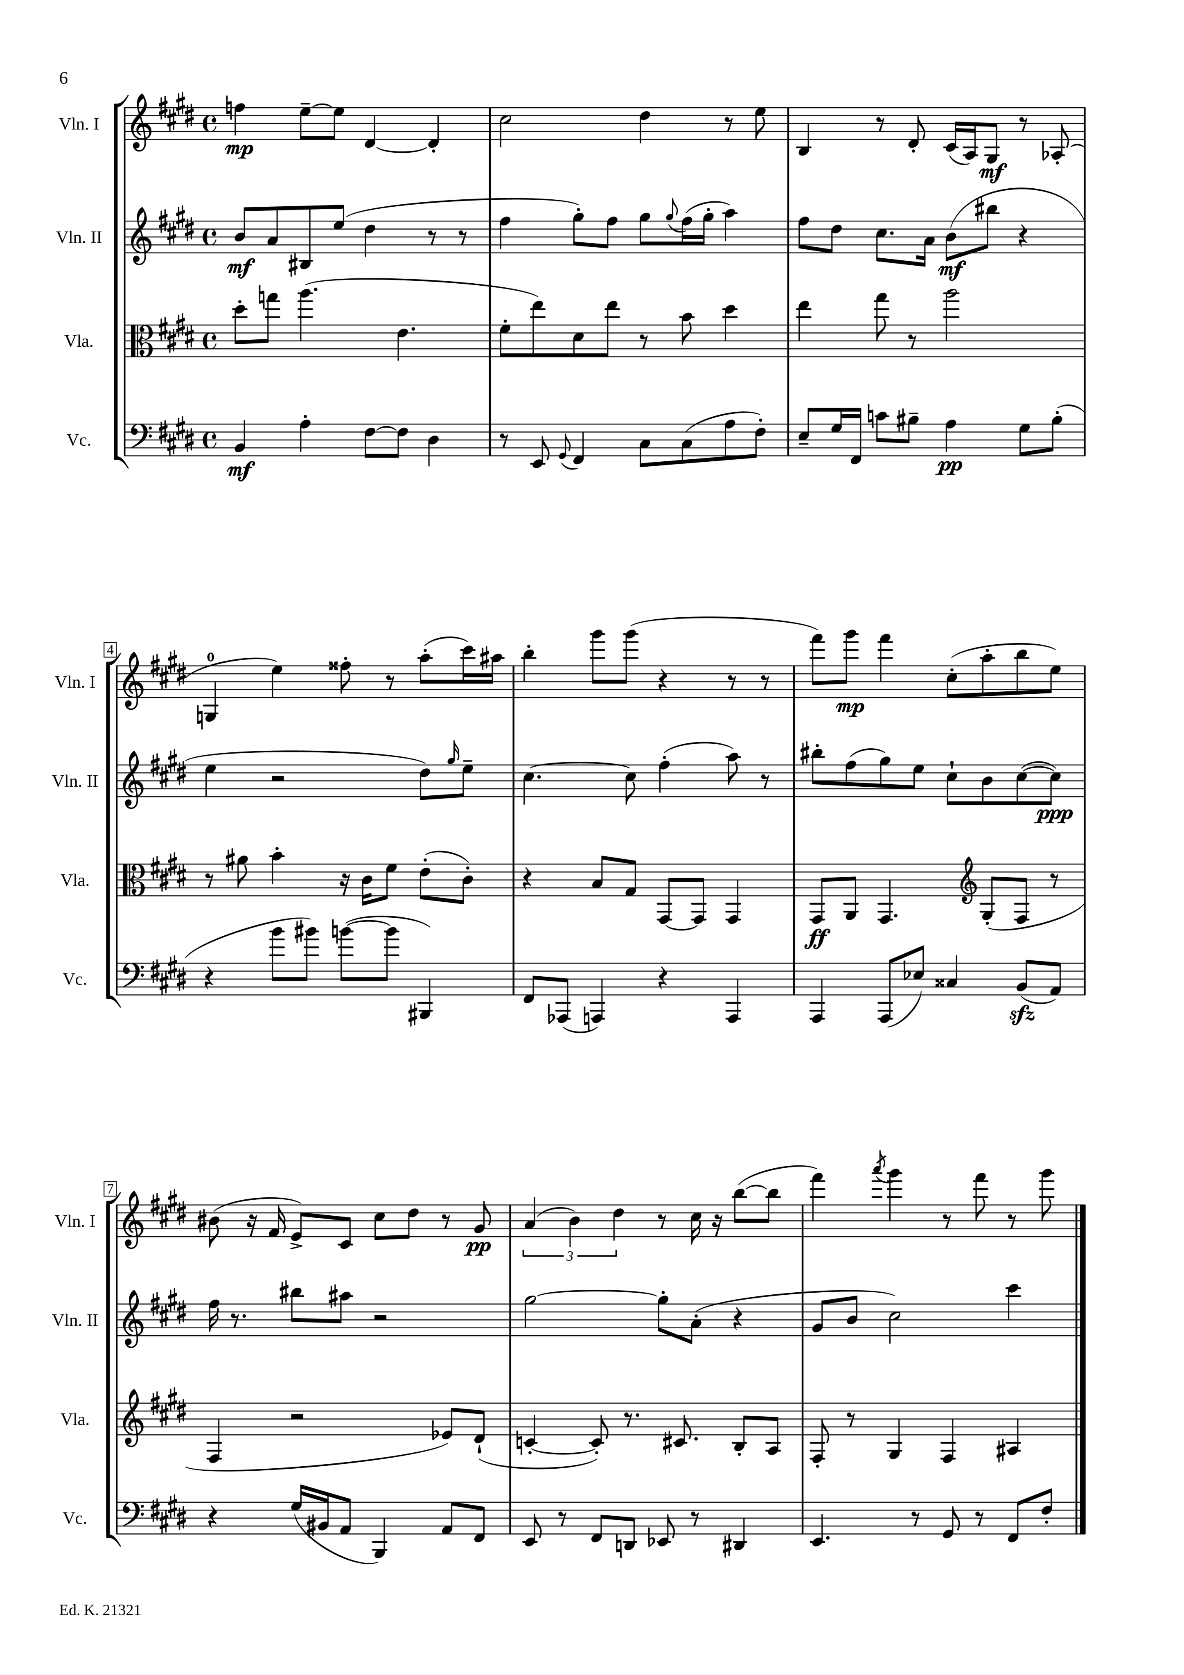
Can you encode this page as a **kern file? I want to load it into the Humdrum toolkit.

**kern	**kern	**kern	**kern
*staff4	*staff3	*staff2	*staff1
*clefF4	*clefC3	*clefG2	*clefG2
*k[f#c#g#d#]	*k[f#c#g#d#]	*k[f#c#g#d#]	*k[f#c#g#d#]
*M4/4	*M4/4	*M4/4	*M4/4
*met(c)	*met(c)	*met(c)	*met(c)
4BB	8dd#'	8b	4ff
.	8gg	8a	.
4A'	(4.aa	8B#	[8ee~
.	.	(8ee	8ee]
[8F#	.	4dd#	[4d#
8F#]	4.e	.	.
4D#	.	8r	4d#']
.	.	8r	.
=	=	=	=
8r	8f#'	4ff#	2cc#
8EE	8ee)	.	.
8qqGG#	.	.	.
4FF#	8d#	8gg#')	.
.	8ee	8ff#	.
8C#	8r	8gg#	4dd#
.	.	8qqgg#	.
(8C#	8b	(16ff#	.
.	.	16gg#'	.
8A	4dd#	4aa)	8r
8F#')	.	.	8ee
=	=	=	=
8E~	4ee	8ff#	4B
16G#	.	8dd#	.
16FF#	.	.	.
8c	8gg#	8.cc#	8r
8B#~	8r	.	8d#'
.	.	16a	.
4A	2aa	(8b	(16c#
.	.	.	16A)
.	.	8bb#	8G#
8G#	.	4r	8r
(8B#'	.	.	(8A-'
=	=	=	=
4r	8r	4ee	4G
.	8a#	.	.
8b	4b'	2r	4ee)
8b#)	.	.	.
([8b	16r	.	8ff##'
.	16c#	.	.
8b]	8f#	.	8r
4BBB#)	(8e'	8dd#)	(8aa'
.	.	16qqgg#	.
.	8c#')	8ee~	16ccc#)
.	.	.	16aa#
=	=	=	=
8FF#	4r	[4.cc#	4bb'
(8AAA-	.	.	.
4AAA)	8B	.	8ggg#
.	8G#	8cc#]	(8ggg#
4r	[8GG#	(4ff#'	4r
.	8GG#]	.	.
4AAA	4GG#	8aa)	8r
.	.	8r	8r
=	=	=	=
4AAA	8GG#	8bb#'	8fff#)
.	8AA	(8ff#	8ggg#
(8AAA	4.GG#	8gg#)	4fff#
8E-)	.	8ee	.
4C##	.	8cc#`	(8cc#'
*	*clefG2	*	*
.	(8G#'	8b	8aa'
(8BB	8F#	([8cc#	8bb
8AA)	8r	8cc#])	8ee)
=	=	=	=
4r	4F#	16ff#	(8b#
.	.	8.r	.
.	.	.	16r
.	.	.	16f#
(16G#	2r	8bb#	8e^)
16BB#	.	.	.
8AA	.	8aa#	8c#
4BBB)	.	2r	8cc#
.	.	.	8dd#
8AA	8e-)	.	8r
8FF#	(8d#`	.	8g#
=	=	=	=
8EE	[4c'	[2gg#	(6a
8r	.	.	.
.	.	.	6b)
8FF#	8c'])	.	.
.	.	.	6dd#
8DD	8.r	.	.
8EE-	.	8gg#']	8r
.	8.c#	.	.
8r	.	(8a'	16cc#
.	.	.	16r
4DD#	8B'	4r	([8bb
.	8A	.	8bb]
=	=	=	=
4.EE	8F#'	8g#	4fff#)
.	8r	8b	.
.	.	.	8qaaa
.	4G#	2cc#)	4ggg#
8r	.	.	.
8GG#	4F#	.	8r
8r	.	.	8fff#
8FF#	4A#	4ccc#	8r
8F#'	.	.	8ggg#
==	==	==	==
*-	*-	*-	*-
